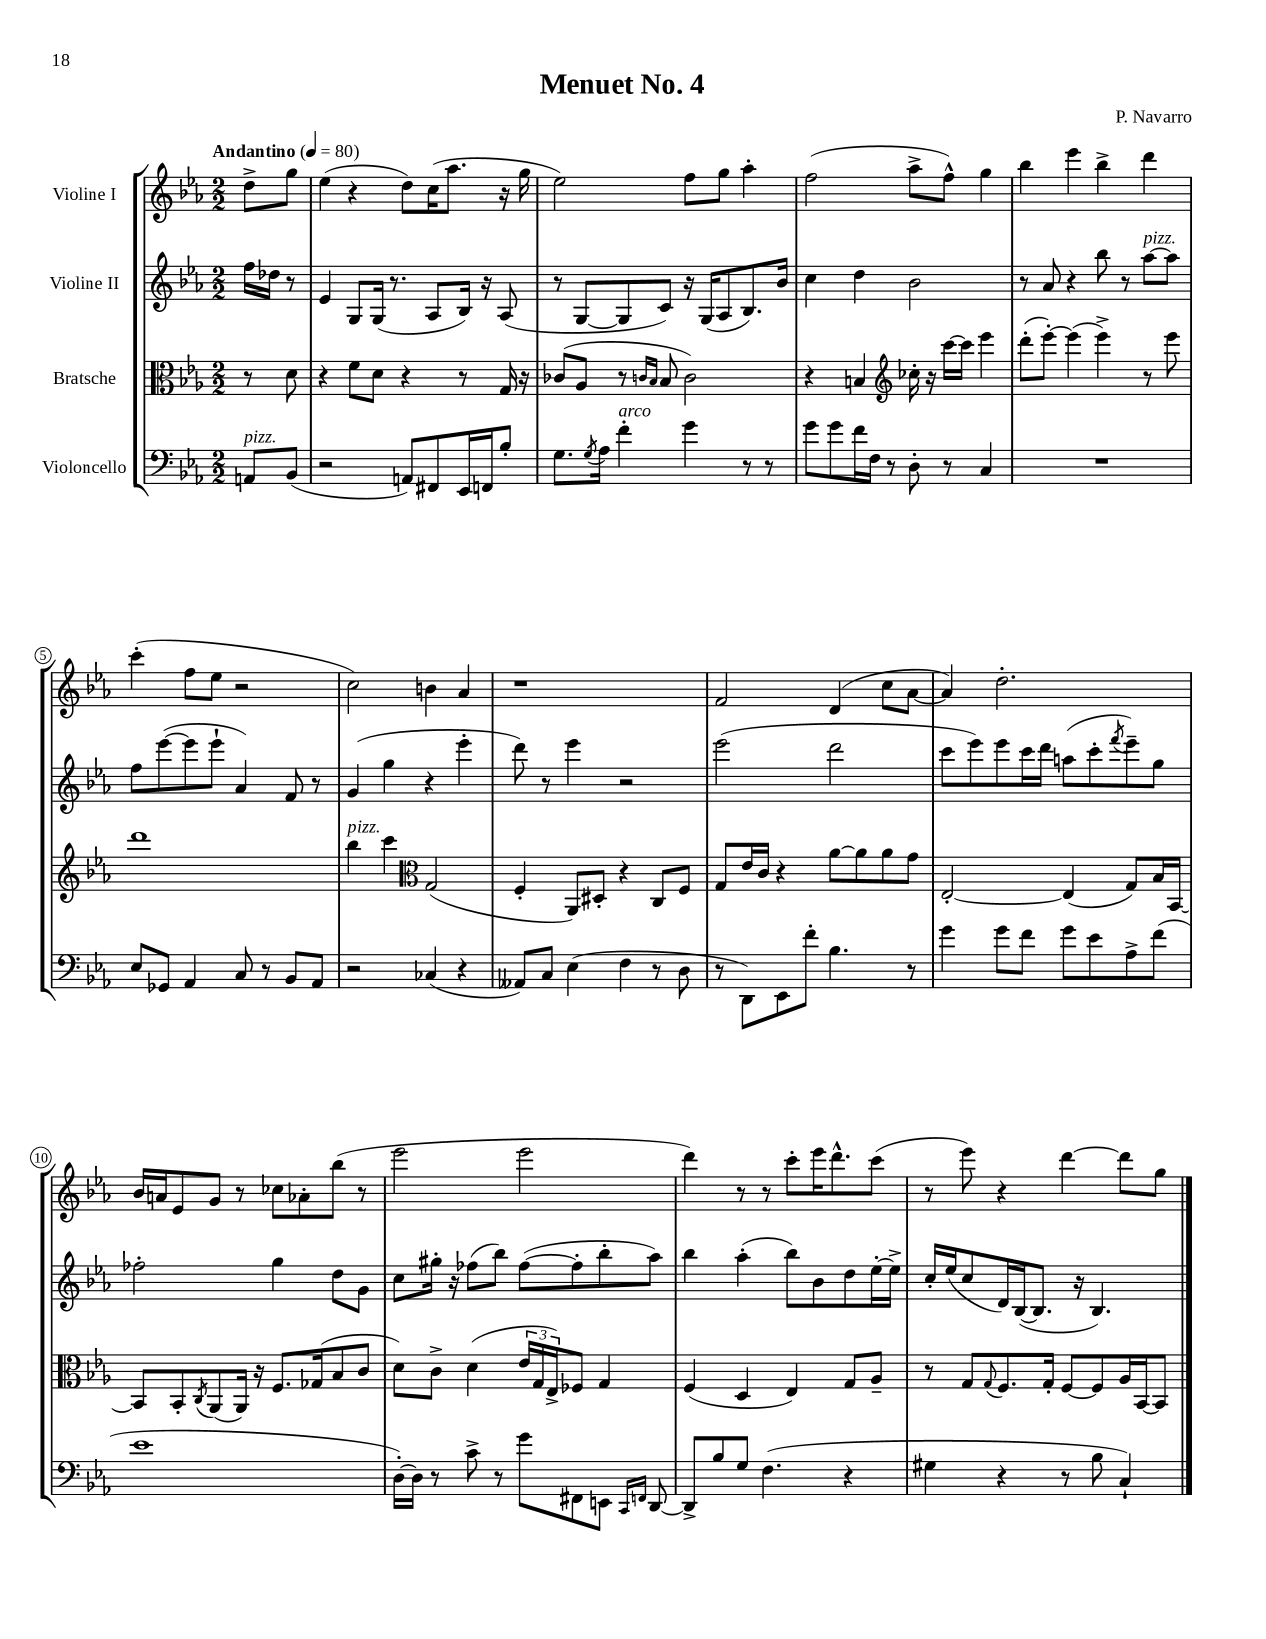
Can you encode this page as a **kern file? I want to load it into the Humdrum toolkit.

**kern	**kern	**kern	**kern
*part4	*part3	*part2	*part1
*staff4	*staff3	*staff2	*staff1
*I"Violoncello	*I"Bratsche	*I"Violine II	*I"Violine I
*clefF4	*clefC3	*clefG2	*clefG2
*k[b-e-a-]	*k[b-e-a-]	*k[b-e-a-]	*k[b-e-a-]
*M2/2	*M2/2	*M2/2	*M2/2
*MM80	*MM80	*MM80	*MM80
=	=	=	=
!	!	!	!LO:TX:a:B:t=Andantino
!LO:TX:a:i:t=pizz.	!	!	!
8AAn/L	8r	16ff\LL	8dd^\L
.	.	16dd-X\JJ	.
(8BB-/J	8d\	8r	8gg\J
=1	=1	=1	=1
2r	4r	4e-/	(4ee-\
.	8f\L	8G/L	4r
.	8d\J	(16G/Jk	.
.	.	8.r	.
8AAn/L)	4r	.	8dd\L)
8FF#X/	.	8A-/L	(16cc\K
.	.	.	8.aa-\J
16EE-/L	8r	16B-/Jk)	.
16FFn/J	.	16r	.
8B-'/J	16G/	(8A-/	16r
.	16r	.	16gg\
=2	=2	=2	=2
8.G\L	(8c-X/L	8r	2ee-\)
.	8A-/J	[8G/L	.
8qG/	.	.	.
16A-\Jk	.	.	.
!LO:TX:a:i:t=arco	!	!	!
4f'\	8r	8G/]	.
.	16qqcn/LL	.	.
.	16qqB-/JJ	.	.
.	8B-/	8c/J)	.
4g\	2c\)	16r	8ff\L
.	.	(16G/KL	.
.	.	8A-/	8gg\J
8r	.	8.B-/)	4aa-'\
8r	.	.	.
.	.	16b-/Jk	.
=3	=3	=3	=3
8g\L	4r	4cc\	(2ff\
8g\	.	.	.
16f\L	4Bn/	4dd\	.
16F\JJ	.	.	.
8r	.	.	.
*	*clefG2	*	*
8D'\	16cc-X'\	2b-\	8aa-^\L
.	16r	.	.
8r	[16ccc\LL	.	8ff^^\J)
.	16ccc\JJ]	.	.
4C/	4eee-\	.	4gg\
=4	=4	=4	=4
1r	(8ddd'\L	8r	4bb-\
.	[8eee-'\J)	8a-/	.
.	(4eee-\]	4r	4eee-\
.	4eee-^\)	8bb-\	4bb-^\
.	.	8r	.
!	!	!LO:TX:a:i:t=pizz.	!
.	8r	[8aa-\L	4ddd\
.	8eee-\	8aa-\J]	.
!!LO:LB:g=z
=5	=5	=5	=5
8E-/L	1ddd	8ff\L	(4ccc'\
8GG-X/J	.	([8eee-\	.
4AA-/	.	8eee-\]	8ff\L
.	.	8eee-`\J	8ee-\J
8C/	.	4a-/)	2r
8r	.	.	.
8BB-/L	.	8f/	.
8AA-/J	.	8r	.
=6	=6	=6	=6
!	!LO:TX:a:i:t=pizz.	!	!
2r	4bb-\	(4g/	2cc\)
.	4ccc\	4gg\	.
*	*clefC3	*	*
(4C-X/	(2G/	4r	4bn\
4r	.	4eee-'\	4a-/
=7	=7	=7	=7
8AA--X/L)	4F'/	8ddd\)	1r
8C/J	.	8r	.
(4E-\	8AA-/L)	4eee-\	.
.	8D#X'/J	.	.
4F\	4r	2r	.
8r	8C/L	.	.
8D\	8F/J	.	.
=8	=8	=8	=8
8r	8G/L	(2eee-\	2f/
8DD\L)	16e-/L	.	.
.	16c/JJ	.	.
8EE-\	4r	.	.
8f'\J	.	.	.
4.B-\	[8a-\L	2ddd\	(4d/
.	8a-\]	.	.
.	8a-\	.	8cc\L
8r	8g\J	.	[8a-\J
=9	=9	=9	=9
4g\	[2E-'/	8ccc\L	4a-/])
.	.	8eee-\)	.
8g\L	.	8eee-\	2.dd'\
8f\J	.	16ccc\L	.
.	.	16ddd\JJ	.
8g\L	(4E-/]	(8aan\L	.
8e-\	.	8ccc'\	.
.	.	8qfff/	.
8A-^\	8G/L)	8eee-~\)	.
(8f\J	16B-/L	8gg\J	.
.	[16BB-/JJ	.	.
!!LO:LB:g=z
=10	=10	=10	=10
1e-	8BB-/L]	2ff-X'\	16b-/LL
.	.	.	16an/J
.	8BB-'/	.	8e-/
.	8qC/	.	.
.	(8AA-/	.	8g/J
.	16AA-/Jk)	.	8r
.	16r	.	.
.	8.F/L	4gg\	8cc-X\L
.	.	.	8a-X'\
.	(16G-X/k	.	.
.	8B-/	8dd\L	(8bb-\J
.	8c/J	8g\J	8r
=11	=11	=11	=11
[16D'\LL)	8d\L)	8cc\L	2eee-\
16D\JJ]	.	.	.
8r	8c^\J	16gg#X'\Jk	.
.	.	16r	.
8c^\	(4d\	(8ff-X\L	.
8r	.	8bb-\J)	.
8g\L	24e-/LL	([8ff-\L	2eee-\
.	24G/	.	.
.	24E-^/J)	.	.
8FF#X\	8F-X/J	8ff-'\]	.
8EEn\J	4G/	8bb-'\	.
16qqCC/LL	.	.	.
16qqFFn/JJ	.	.	.
[8DD/	.	8aa-\J)	.
=12	=12	=12	=12
8DD^/L]	(4F/	4bb-\	4ddd\)
8B-/	.	.	.
8G/J	4D/	(4aa-'\	8r
(4.F\	.	.	8r
.	4E-/)	8bb-\L)	8ccc'\L
.	.	8b-\	16eee-\K
.	.	.	8.ddd^^\
4r	8G/L	8dd\	.
.	8A-~/J	[16ee-'\L	(8ccc\J
.	.	16ee-^\JJ]	.
=13	=13	=13	=13
4G#X\	8r	16cc'/LL	8r
.	.	(16ee-/J	.
.	8G/L	8cc/	8eee-\)
.	8qqG/	.	.
4r	8.F/	16d/L)	4r
.	.	([16B-/J	.
.	.	8.B-/J]	.
.	16G'/Jk	.	.
8r	[8F/L	.	[4ddd\
.	.	16r	.
8B-\	8F/]	4.B-/)	.
4C`/)	16A-/L	.	8ddd\L]
.	[16BB-/J	.	.
.	8BB-/J]	.	8gg\J
==	==	==	==
*-	*-	*-	*-
